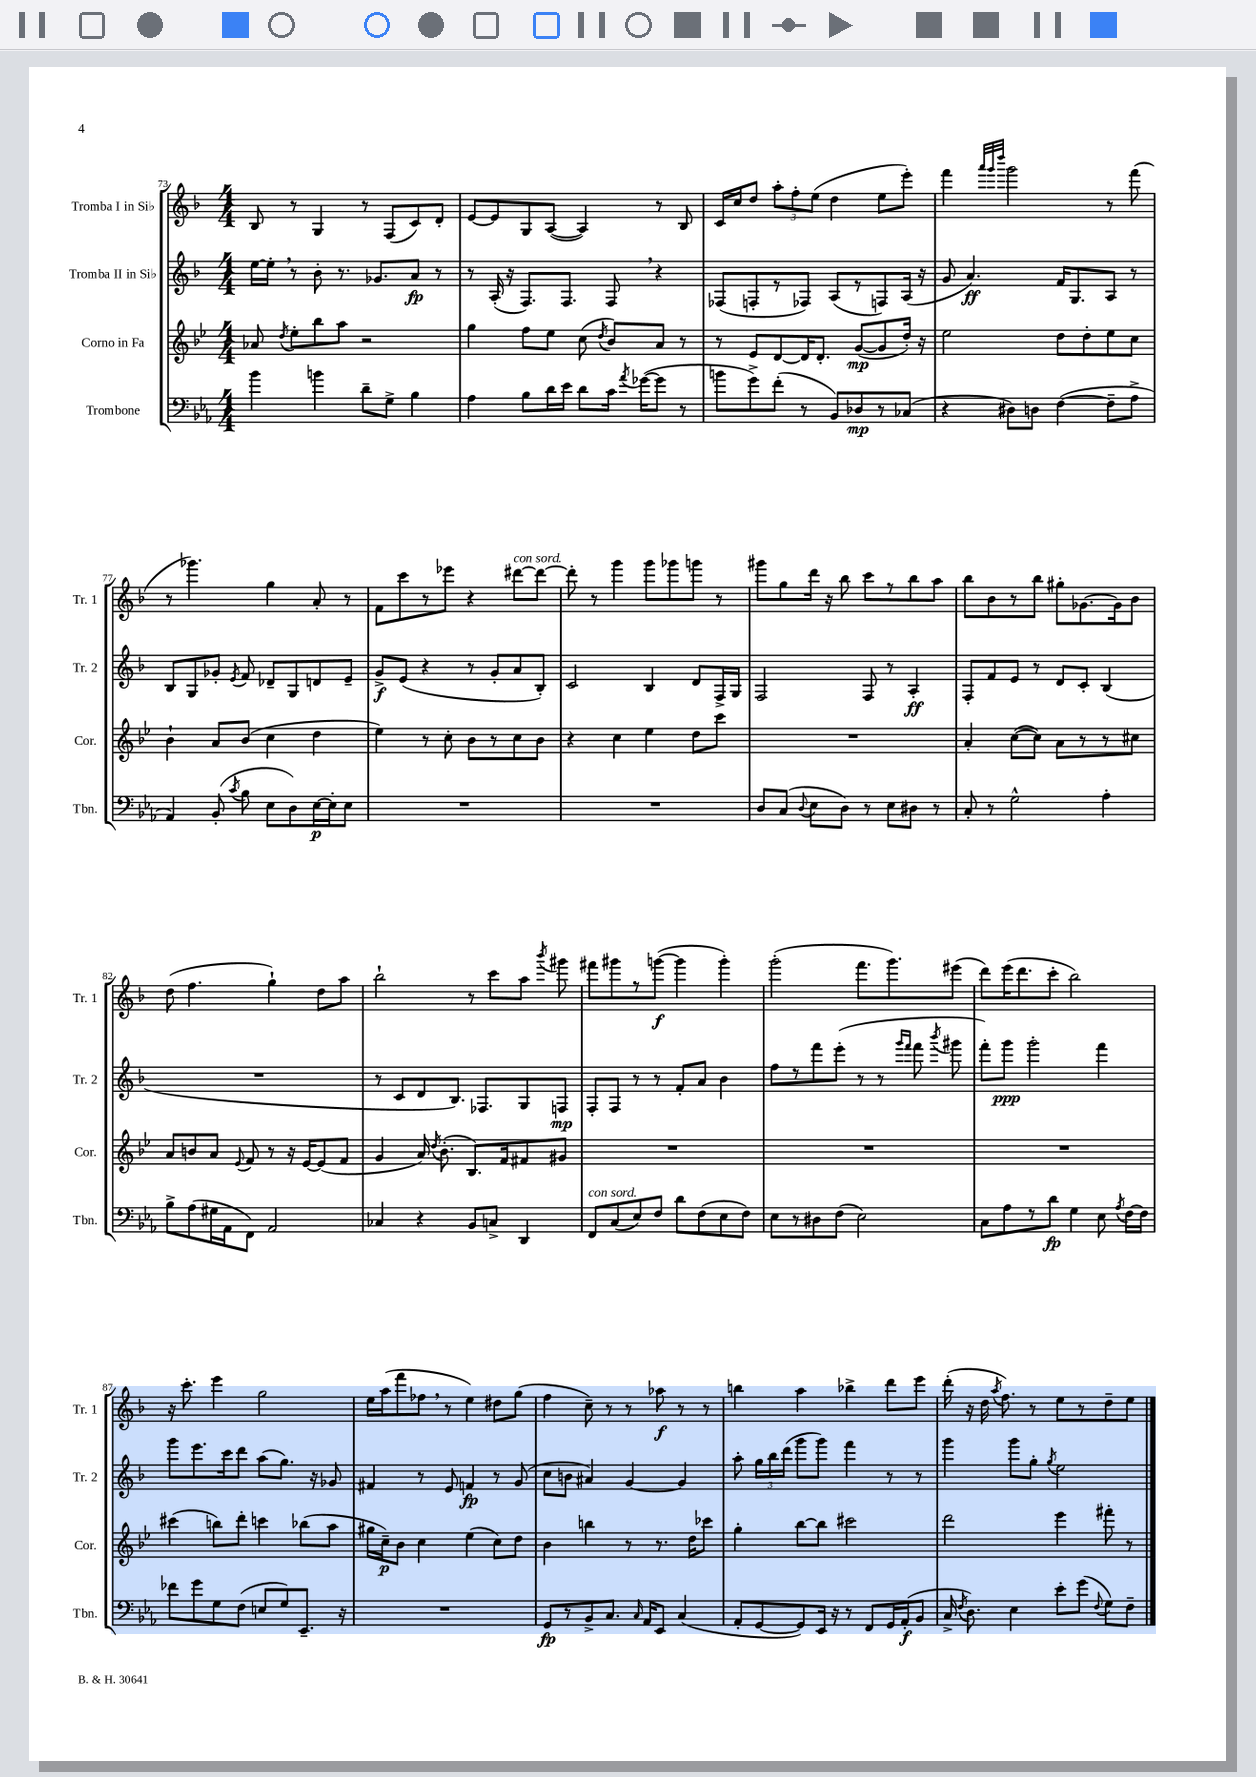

**kern	**kern	**kern	**kern
*staff4	*staff3	*staff2	*staff1
*clefF4	*clefG2	*clefG2	*clefG2
*k[b-e-a-]	*k[b-e-]	*k[b-]	*k[b-]
*M4/4	*M4/4	*M4/4	*M4/4
4b-\	8a-/	[16ee\LL	8B-/
.	.	16ee'\]JJ	.
.	8qdd/	.	.
.	8ee-'\L	8r	8r
4b\	8bb-\	8b-'\	4G/
.	8aa\J	8.r	.
8d~\L	2r	.	8r
.	.	8.g-/L	.
8G^\J	.	.	(8F/L
4B-\	.	8a/J	8c/)
.	.	8r	8d'/J
=	=	=	=
4A-\	4gg\	8r	[8e/L
.	.	(16A'/	8e/]
.	.	16r	.
8B-\L	8ff\L	8.F/L)	8G/
16d\L	8ee-\J	.	([8A/J
16e-\JJ	.	8.F/J	.
8d\L	(8cc\	.	4A/])
.	8qdd/	.	.
16c\Jk	8b-/L)	8F/	.
8qa-/	.	.	.
([16g-\LK	.	.	.
8g-\]J	8a/J	4r	8r
8r	8r	.	8B-/
=	=	=	=
8b\L	8r	(8F-/L	16c/LL
.	.	.	16cc/J
8g^\)	8e-/L	8F'/	8dd/J
(8f'\J	[8d/	8r	12aa'\L
.	.	.	12ff'\
8r	16d/]K	8F-/J)	.
.	.	.	(12ee\J
.	8.d'/J	.	.
8BB-/L)	.	(8A/L	4dd\
8D-/	([8g/L	8r	.
8r	8g/]	8F/)	8ee\L
(8C-/J	16dd'/Jk)	(16A/Jk	8eee'\J)
.	16r	16r	.
=	=	=	=
4r	2ee-\	8g/	4fff\
.	.	4.a/)	.
.	.	.	32qqaaa/LLL
.	.	.	32qqggg/
.	.	.	32qqdddd/JJJ
8D#\L)	.	.	2ggg\
8D\J	.	.	.
([4F\	8dd\L	16f/LK	.
.	.	8.G/	.
.	8dd'\	.	.
8F~\]L	8ee-\	8A/J	8r
8A-^\J	8cc\J	8r	(8fff\
=	=	=	=
4AA-/)	4b-`\	8B-/L	8r
.	.	8G/	4.ggg-\)
(8BB-'/	8a/L	8g-'/J	.
8qc/	.	8qe/	.
8B-\	(8b-/J	8f/	.
8E-\L	4cc\	8d-~/L	4gg\
8D\)	.	8G/	.
[16E-\L	4dd\	8d/	8a'/
16E-'\]J	.	.	.
8E-\J	.	8e~/J	8r
=	=	=	=
1r	4ee-\)	8g^/L	8f\L
.	.	(8e/J	8ccc\
.	8r	4r	8r
.	8cc'\	.	8eee-\J
.	8b-\L	8r	4r
.	8r	8g'/L	.
.	8cc\	8a/	[8ddd#\L
.	8b-\J	8B-'/J)	8ddd#\_J
=	=	=	=
1r	4r	2c/	8ddd#'\]
.	.	.	8r
.	4cc\	.	4ggg\
.	4ee-\	4B-/	8ggg\L
.	.	.	8ggg-\
.	8dd\L	8d/L	8ggg\J
.	8ccc\J	16F^/L	8r
.	.	16G/JJ	.
=	=	=	=
8D/L	1r	2F/	8ggg#\L
(8C/J	.	.	8gg\
8qqD/	.	.	.
8E-\L	.	.	16ddd\Jk
.	.	.	16r
8D\J)	.	.	8bb-\
8r	.	8F/	8ccc\L
8E-\L	.	8r	8r
8D#\J	.	4A'/	8bb-\
8r	.	.	8aa\J
=	=	=	=
8C'/	4a'/	8F'/L	8bb-\L
8r	.	8f/	8b-\
2G^^\	([8cc\L	8e/J	8r
.	8cc\]J)	8r	8bb-\J
.	8a\L	8d/L	8gg#'\L
.	8r	8c'/J	[8.g-\
4A-'\	8r	(4B-/	.
.	.	.	16g-\]k
.	8cc#\J	.	8b-\J
=	=	=	=
8B-^\L	8a/L	1r	(8dd\
(8A-\	8b/	.	4.ff\
16G#\L	8a/J	.	.
16AA-\J	.	.	.
.	8qqe-/	.	.
8FF\J)	8f/	.	.
2AA-/	8r	.	4gg`\)
.	16r	.	.
.	[16e-/LK	.	.
.	(8e-/]	.	8dd\L
.	8f/J	.	8aa\J
=	=	=	=
4C-/	4g/	8r	2bb-`\
.	.	8c/L	.
4r	16a/)	8d/	.
.	8qdd/	.	.
.	(8.b-'\	.	.
.	.	8.B-/J)	.
8BB-/L	8.B-/L)	.	8r
.	.	8.F-/L	.
8C^/J	.	.	8ccc\L
.	16f/k	.	.
4DD/	8f#/	8G/	8aa\J
.	.	.	8qbbb-/
.	8g#/J	8F/J	8ggg#\
=	=	=	=
8FF/L	1r	8F'/L	8fff#\L
(8C/	.	8F/J	8ggg#\
8E-/)	.	8r	8r
8F/J	.	8r	([8ggg\J
8d\L	.	8f'/L	4ggg\]
(8F\	.	8a/J	.
8E-\	.	4b-\	4ggg'\)
8F\J)	.	.	.
=	=	=	=
8E-\L	1r	8ff\L	(2ggg'\
8r	.	8r	.
8D#\	.	8fff\	.
(8F\J	.	(8eee'\J	.
2E-\)	.	8r	8.fff\L
.	.	8r	.
.	.	.	8.ggg\)
.	.	16qqggg/LL	.
.	.	16qqfff/JJ	.
.	.	8fff\	.
.	.	8qbbb-/	.
.	.	8ggg#\	(8eee#\J
=	=	=	=
8C\L	1r	8fff'\L)	8ddd\L)
8A-\	.	8ggg\J	(16eee\K
.	.	.	8.ddd\
8r	.	2ggg'\	.
8d\J	.	.	8ccc'\J
4G\	.	.	2bb-\)
8E-\	.	4fff\	.
8qA-/	.	.	.
[16F\LL	.	.	.
16F\]JJ	.	.	.
=	=	=	=
8f-\L	(4ccc#\	8ggg\L	16r
.	.	.	8.ccc'\
8g\	.	8.eee\	.
8G\	8bb\L)	.	4eee\
.	.	16ccc\k	.
(8F\J	8ddd'\J	8ddd\J	.
8E/L	4ccc\	(8aa\L	2gg\
8G/)	.	8.gg\J)	.
8.EE-~/J	(8bb-\L	.	.
.	.	16r	.
.	8aa\J	8g-/	.
16r	.	.	.
=	=	=	=
1r	16gg#\LL	4f#/	16ee\LL
.	16cc~\J)	.	(16aa\J
.	8b-\J	.	8fff\
.	4cc\	8r	8ff-\J
.	.	8e/	8r
.	(4ee-\	4f/	4ee\)
.	8cc\L)	8r	8dd#\L
.	8dd\J	(8g/	(8gg\J
=	=	=	=
8GG/L	4b-\	8cc\L	4ff\
8r	.	8b\J	.
8BB-^/	4bb\	4a#/)	8cc~\)
8.C/J	.	.	8r
.	8r	[4g/	8r
16qqC/	.	.	.
16AA-/LK	.	.	.
8EE-/J	8.r	.	8aa-\
(4C/	.	4g/]	8r
.	16dd\LK	.	.
.	8ccc-\J	.	8r
=	=	=	=
8AA-'/L	4gg'\	8aa'\	4bb\
[8GG/	.	24gg\LL	.
.	.	24bb-\	.
.	.	(24ddd\JJ	.
8GG/])	[8bb-\L	8ggg\L	4aa\
16EE-/Jk	8bb-\]J	8ggg\J)	.
16r	.	.	.
8r	2ccc#\	4fff\	4bb-^\
8FF/L	.	.	.
16GG/L	.	8r	8ddd\L
(16AA-'/J	.	.	.
8BB-/J	.	8r	8eee\J
=	=	=	=
16C^/	2ddd\	4ggg\	(16ddd'\
8qF/	.	.	.
8.D\)	.	.	16r
.	.	.	16dd\
.	.	.	8qaa/
.	.	.	8.ff\)
4E-\	.	8ggg\L	.
.	.	8gg'\J	8r
.	.	8qgg/	.
8e-'\L	4eee-\	2ee\	8ee\L
(8g\J	.	.	8r
8qqF/	.	.	.
8G\L)	8fff#'\	.	8dd~\
8F~\J	8r	.	8ee\J
==	==	==	==
*-	*-	*-	*-
